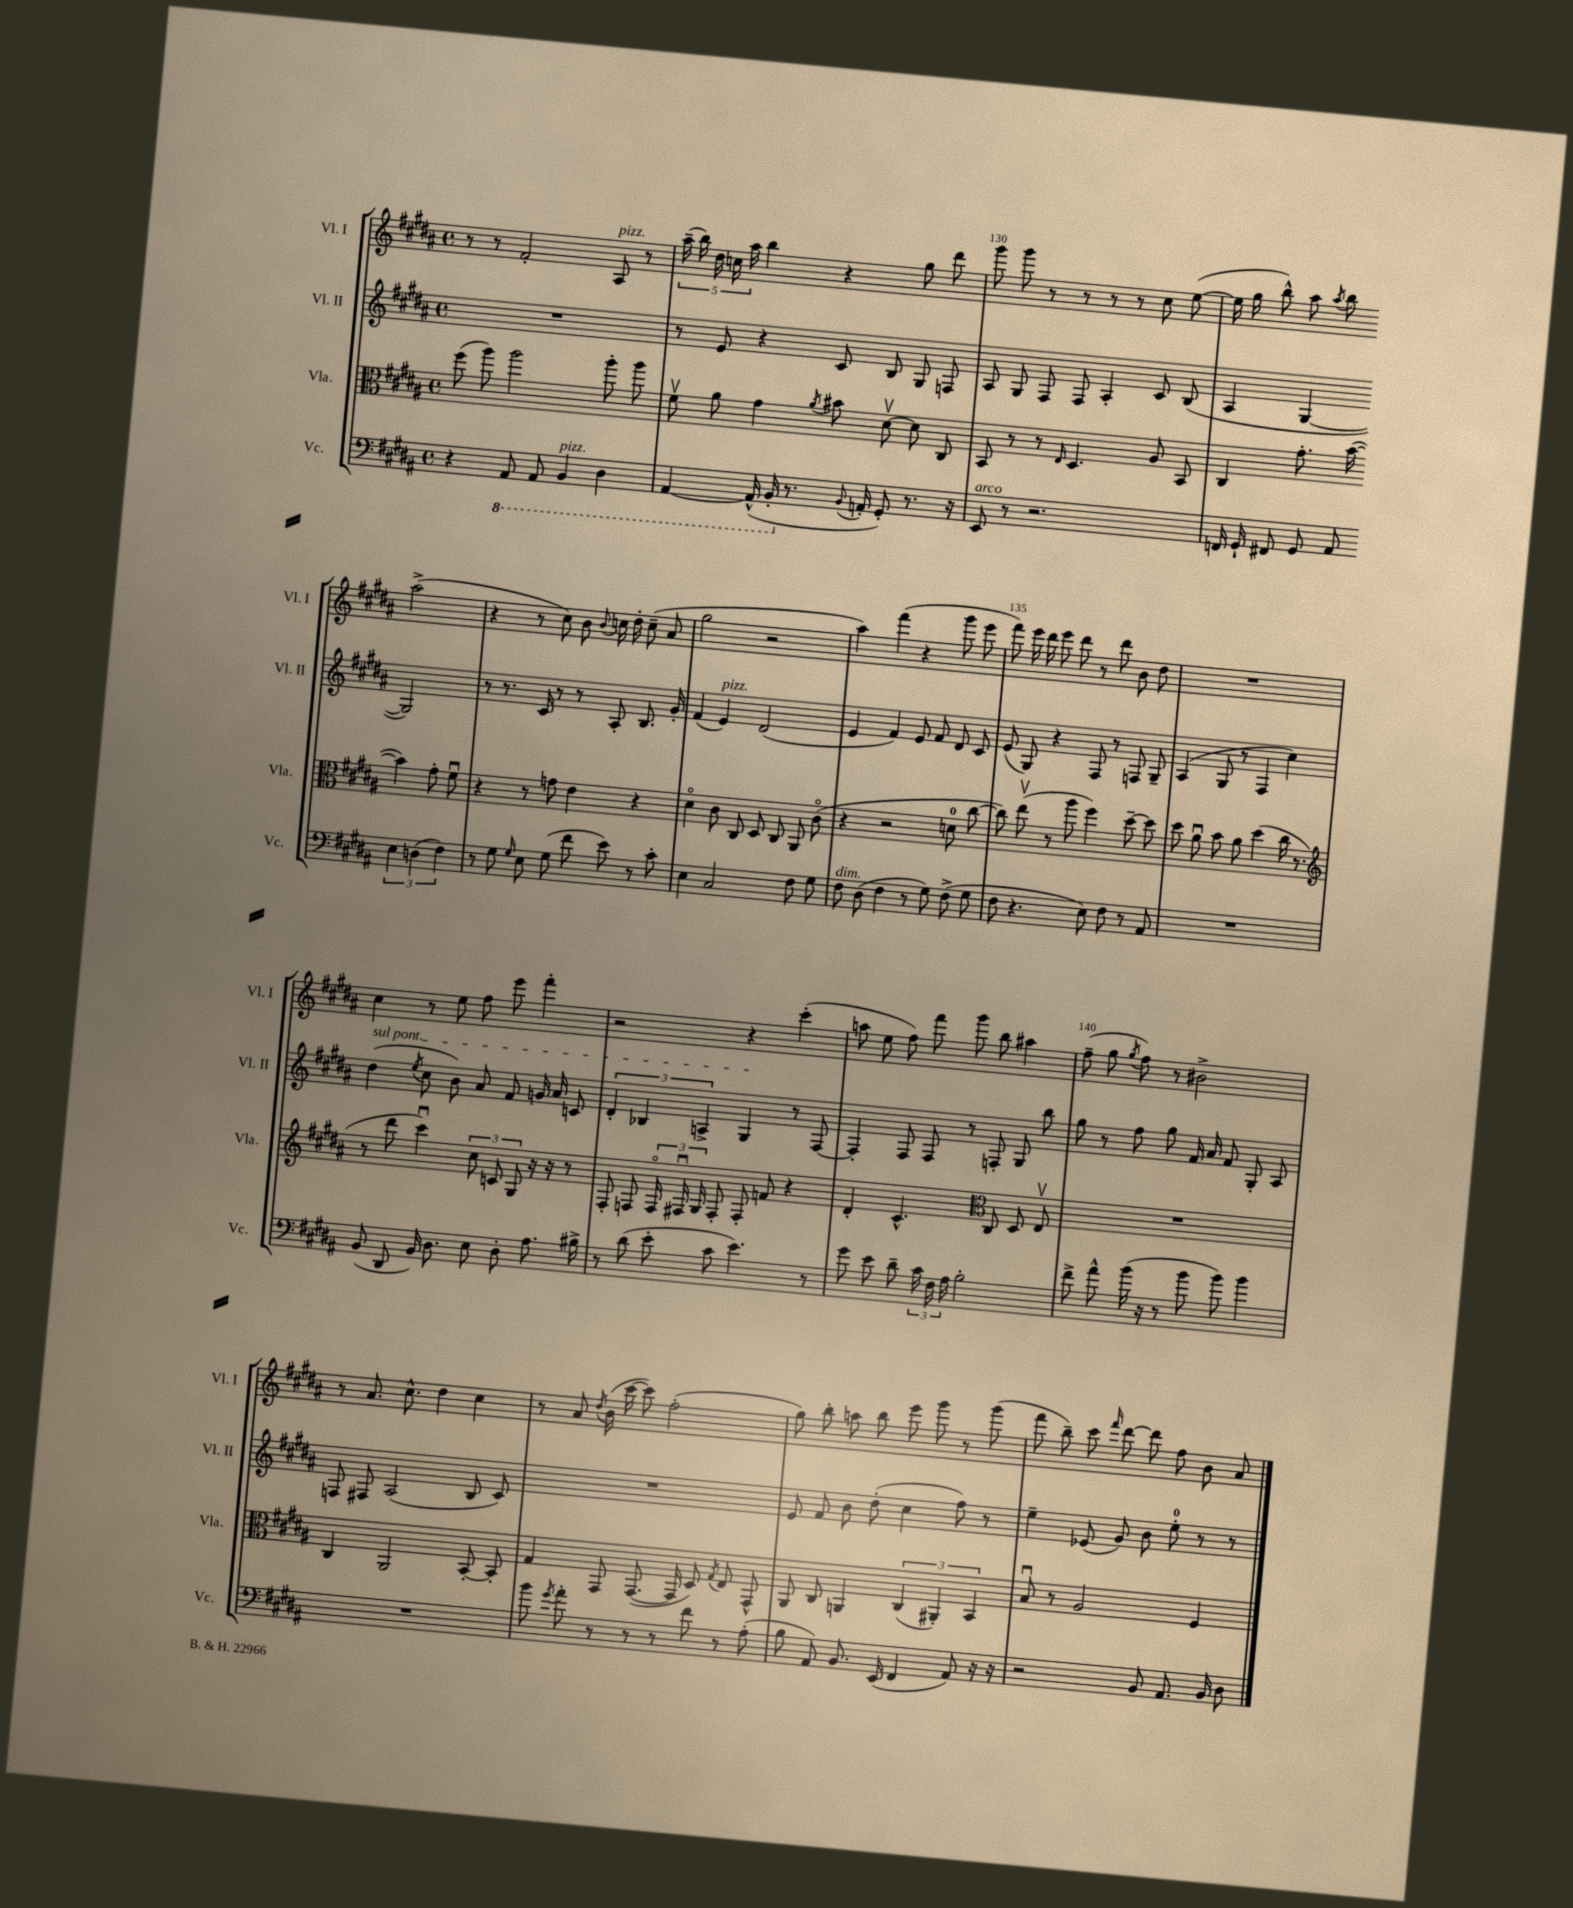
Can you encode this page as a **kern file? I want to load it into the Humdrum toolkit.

**kern	**kern	**kern	**kern
*staff4	*staff3	*staff2	*staff1
*clefF4	*clefC3	*clefG2	*clefG2
*k[f#c#g#d#a#]	*k[f#c#g#d#a#]	*k[f#c#g#d#a#]	*k[f#c#g#d#a#]
*M4/4	*M4/4	*M4/4	*M4/4
*met(c)	*met(c)	*met(c)	*met(c)
4r	(8ff#\	1r	8r
.	8aa#\)	.	8r
8AAA#/	2aa#\	.	2f#'/
8AAA#/	.	.	.
4BBB/	.	.	.
4DD#\	8aa#'\	.	8A#/
.	8aa#\	.	8r
=	=	=	=
[4AAA#/	8f#v\	8r	(20aa#~\
.	.	.	20bb\)
.	.	.	20dd#\
.	8a#\	8e/	.
.	.	.	20cc\
.	.	.	20aa#\
(16AAA#^^/]	4g#\	4r	4bb\
16BBB'/	.	.	.
8.r	.	.	.
.	8qa#/	.	.
.	8b#\	8c#/	4r
8qqBB/	.	.	.
16AA'/	.	.	.
8GG#'/)	[8d#v\	8B/	.
8.r	8d#\]	8G#/	8gg#\
.	8C#/	8F/	8ddd#\
16r	.	.	.
=	=	=	=
8EE/	8BB/	8A#/	8ggg#\
8r	8r	8G#/	8ggg#\
2.r	8r	8F#/	8r
.	16qqE/	.	.
.	4.D#/	8F#/	8r
.	.	4A#'/	8r
.	.	.	8r
.	8A#/	8c#/	8cc#\
.	8BB/	(8B/	([8ee\
=	=	=	=
16FF/	4C#/	4A#/	16ee\]
16GG#`/	.	.	16gg#\
8FF#/	.	.	8bb^^\)
8GG#/	8.g#'\	[4G#/	8aa#\
.	.	.	8qaa#/
8AA#/	.	.	8bb\
.	([16b\	.	.
6E\	4b\])	2G#/])	(2aa#^\
(6D\	.	.	.
.	8g#'\	.	.
6F#\)	.	.	.
.	8f#u\	.	.
=	=	=	=
8r	4r	8r	4r
8G#\	.	8.r	.
16qqG#/	.	.	.
8E\	8r	.	8r
.	.	16c#/	.
(8G#\	8g\	8r	8cc#\)
8f#\	4e\	8r	8b\
.	.	.	8qqb/
8e\)	.	8A#'/	16cc\
.	.	.	16dd#'\
8r	4r	8.B/	(8cc~\
8c#'\	.	.	8a#/
.	.	16g#'/	.
=	=	=	=
4E\	4d#o\	(4f#/	2gg#\
2C#/	8c#\	4e/)	.
.	8C#/	.	.
.	8D#/	(2d#/	2r
.	8C#/	.	.
8F#\	8AA#/	.	.
8G#\	(8c#o\	.	.
=	=	=	=
8F#\	4r	4e/	4aa#\)
(8D#\	.	.	.
4F#\	2r	4f#/)	(4fff#\
8r	.	8e/	4r
8G#\)	.	8f#/	.
(8F#^\	8d\	8d#/	8ggg#\
8G#\	[8cc#\	8c#/	8eee\
=	=	=	=
8F#\	8cc#\])	(8e/	8fff#\)
4.r	(8eev\	8G#/)	16eee\
.	.	.	16ddd#\
.	8r	4r	8eee\
.	8aa#\	.	8ddd#\
8E\)	4ff#\)	8F#/	8r
8F#\	.	8r	8ddd#\
8r	[8dd#~\	8F/	8b\
8AA#/	8dd#\]	8G#~/	8dd#\
=	=	=	=
1r	8dd#\	(4A#/	1r
.	8a#u\	.	.
.	8b\	8G#/	.
.	8a#\	8r	.
.	(4dd#\	4F#/	.
.	16cc#\	4cc#\)	.
.	8.r	.	.
=	=	=	=
*	*clefG2	*	*
(8BB/	8r	(4dd#\	4cc#\
8DD#/	8ddd#\	.	.
.	.	8qee/	.
16BB/)	4ccc#u\)	8cc#\	8r
8.D#\	.	.	.
.	.	8b\)	8ee\
8E\	12cc#\	8a#/	8ff#\
.	12c/	.	.
8D#'\	.	8f#/	8eee\
.	12G#/	.	.
8.A#\	16r	16g/	4fff#'\
.	16r	16a#/	.
.	8r	8c/	.
16B#^\	.	.	.
=	=	=	=
8r	8F#'/	6d#'/	2r
(8d#\	8F/	.	.
.	.	6B-/	.
8e'\	24Fo/	.	.
.	24F#u/	.	.
.	24G#/	6A^/	.
8c#\	8F#'/	.	.
4.e\)	8F#'/	4G#/	4r
.	8f/	.	.
.	4r	8r	(4ccc#'\
8r	.	[8F#/	.
=	=	=	=
8g#\	4d#'/	4F#'/]	8aa\
8e\	.	.	8ee\
8d#~\	4.c#^^/	8F#/	8ff#\)
24c#\	.	8F#/	8fff#\
24F#\	.	.	.
24A#\	.	.	.
2B'\	.	8r	8ggg#\
*	*clefC3	*	*
.	8C#/	8F'/	8bb\
.	8D#/	8G#/	4aa#\
.	8Ev/	8bb\	.
=	=	=	=
8f#^\	1r	8gg#\	(8ff#~\
8a#^^\	.	8r	8gg#\
.	.	.	8qgg#/
(16b\	.	8ff#\	8ff#\)
16r	.	.	.
8r	.	8gg#\	8r
8b\	.	16f#/	2b#^\
.	.	16a#/	.
8b\)	.	8f#/	.
4b\	.	8G#'/	.
.	.	8A#/	.
=	=	=	=
1r	4C#/	8F/	8r
.	.	8F#/	8.a#/
.	2AA#/	(2A#/	.
.	.	.	8.cc#^^\
.	.	.	4dd#\
.	[8BB'/	8B/	4cc#\
.	8BB'/]	8c#/)	.
=	=	=	=
8b\	4G#/	1r	8r
8qg#/	.	.	.
8a#'\	.	.	8a#/
.	.	.	8qdd#/
8r	8GG#/	.	(16b\
.	.	.	[16ccc#\
8r	([8.GG#/	.	8ccc#\])
8r	.	.	(2ff#'\
.	16GG#/]	.	.
8f#\	8D#/)	.	.
.	8qG#/	.	.
8r	8E/	.	.
(8A#'\	8GG#^^/	.	.
=	=	=	=
8B\	8AA#/	8e/	8gg#\)
8AA#/)	8C#/	8f#/	8bb'\
8.BB/	4AA/	8b\	8aa\
.	.	(8dd#'\	8bb\
(16EE/	.	.	.
4FF#/	(6C#/	4cc#\	8eee\
.	.	.	8ggg#\
.	6AA#'/)	.	.
8AA#/)	.	8ff#\)	8r
.	6BB/	.	.
16r	.	8r	(8ggg#\
16r	.	.	.
=	=	=	=
2r	8Bu/	4ee~\	8fff#\
.	8r	.	8bb~\)
.	2A#/	(8e-/	8ccc#\
.	.	.	16qqfff#/
.	.	8g#/)	[8ddd#\
8BB/	.	8b\	8ddd#\]
8.AA#/	.	8ee'\	8ff#\
.	4F#/	8r	8b\
16BB/	.	.	.
8D#\	.	8r	8a#/
==	==	==	==
*-	*-	*-	*-
